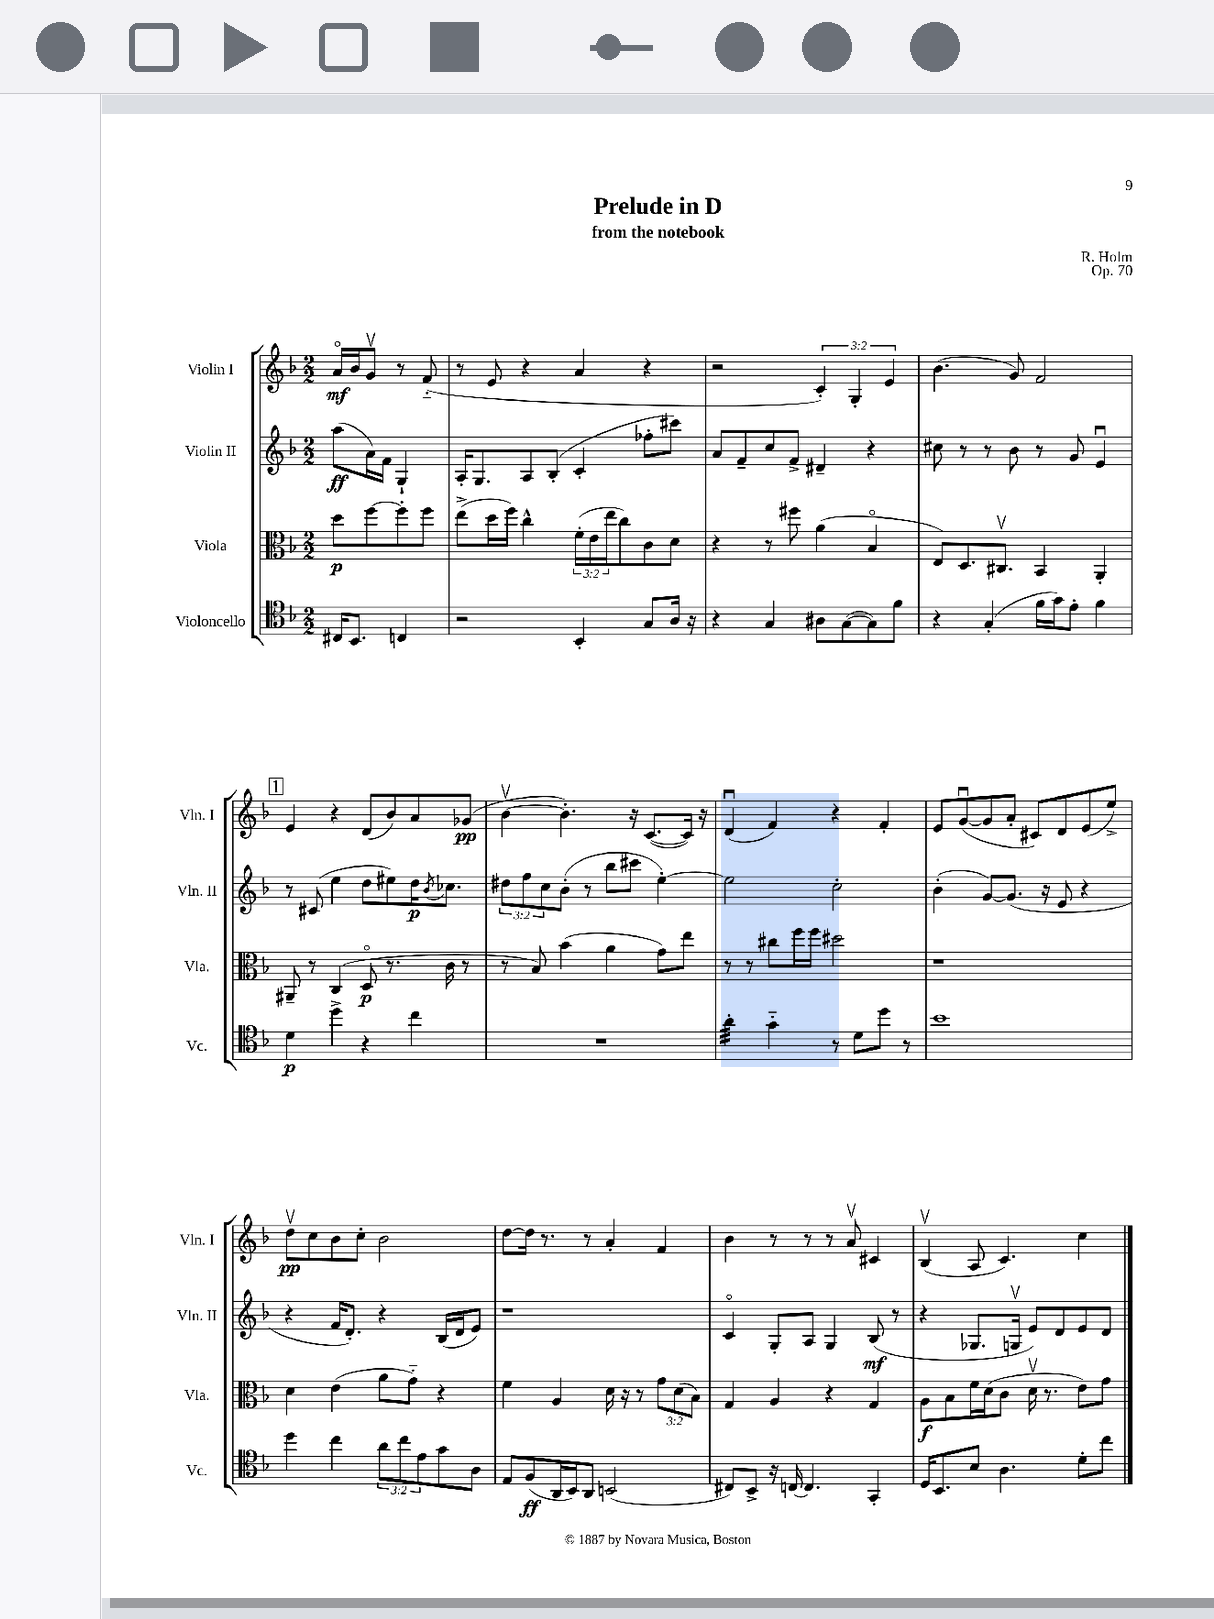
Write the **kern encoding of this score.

**kern	**kern	**kern	**kern
*staff4	*staff3	*staff2	*staff1
*clefC4	*clefC3	*clefG2	*clefG2
*k[b-]	*k[b-]	*k[b-]	*k[b-]
*M2/2	*M2/2	*M2/2	*M2/2
16C#	8dd	(8aa	16ao
8.BB-	.	.	16b-
.	[8ff	16a)	8gv
.	.	16f	.
4C	8ff']	4G`	8r
.	8ff	.	(8f'~
=	=	=	=
2r	(8ee^	16A'	8r
.	.	8.G	.
.	16dd	.	8e
.	16ff)	.	.
.	4cc^^	8A	4r
.	.	(8B-'	.
4BB-'	(24f'	4c'	4a
.	24e	.	.
.	24ee	.	.
.	8cc)	.	.
8G	8c	8ff-'	4r
16A	8d	8ccc#)	.
16r	.	.	.
=	=	=	=
4r	4r	8a	2r
.	.	8f~	.
4G	8r	8cc	.
.	8ff#	8f^	.
8A#	(4a	4d#~	6c')
([8G	.	.	.
.	.	.	6G'
8G])	4B-o	4r	.
.	.	.	6e
8f	.	.	.
=	=	=	=
4r	8E)	8cc#	(4.b-
.	8.D	8r	.
(4G'	.	8r	.
.	8.C#v	.	.
.	.	8b-	8g)
16f	4BB-	8r	2f
16g)	.	.	.
8e'	.	8g	.
4f	4AA'	4eu	.
=	=	=	=
4d	8AA#~	8r	4e
.	8r	(8c#	.
4dd^	(4C	4ee	4r
4r	8Do	8dd	(8d
.	8.r	8ee#)	8b-)
4cc	.	16dd	8a
.	.	8qb-	.
.	16c	8.cc-	.
.	8r	.	(8g-
=	=	=	=
1r	8r	12dd#	[4b-v
.	.	12ff	.
.	8B-)	.	.
.	.	12cc	.
.	(4b-	(8b-'	4.b-'])
.	.	8r	.
.	4a	8bb-	.
.	.	8ccc#	16r
.	.	.	([8.c
.	8g)	[4ee')	.
.	8ee	.	16c])
.	.	.	16r
=	=	=	=
4a'	8r	2ee]	(4du
.	8r	.	.
4g'~	8cc#	.	4f)
.	16ff	.	.
.	16ff	.	.
8r	2dd#	2cc'	4r
8d	.	.	.
8dd	.	.	4f'
8r	.	.	.
=	=	=	=
1b-	1r	(4b-'	8e
.	.	.	([8gu
.	.	[8g)	8g]
.	.	(8.g]	8a'
.	.	.	8c#)
.	.	16r	.
.	.	8e	8d
.	.	4r	(8e
.	.	.	8ee^)
=	=	=	=
4dd	4d	4r	8ddv
.	.	.	8cc
4cc	(4e	16f	8b-
.	.	8.d')	.
.	.	.	8cc'
12a	8a	4r	2b-
12cc	.	.	.
.	8g'~)	.	.
12e	.	.	.
8g	4r	(16B-	.
.	.	16d	.
8A	.	8e)	.
=	=	=	=
8E	4f	1r	[8dd
(8F	.	.	16dd]
.	.	.	8.r
16AA	4A	.	.
16BB-)	.	.	.
8AA	.	.	8r
(2BB	16d	.	4a'
.	16r	.	.
.	8r	.	.
.	12g	.	4f
.	(12d	.	.
.	12B-)	.	.
=	=	=	=
8C#)	4G	4co	4b-
8BB-^	.	.	.
16r	4A	8G'	8r
[16C	.	.	.
4.C]	.	8A	8r
.	4r	4G	8r
.	.	.	8av
4GG'	4G	(8B-	4c#
.	.	8r	.
=	=	=	=
16D	8A	4r	(4B-v
8.BB-	.	.	.
.	8B-	.	.
8B-	16f	8.G-	8A
.	(16d	.	.
4.A	8c	.	4.c)
.	.	16Gv	.
.	16dv	8e)	.
.	8.r	.	.
.	.	8d	.
8d'	8e)	8e	4cc
8cc	8g	8d	.
==	==	==	==
*-	*-	*-	*-
